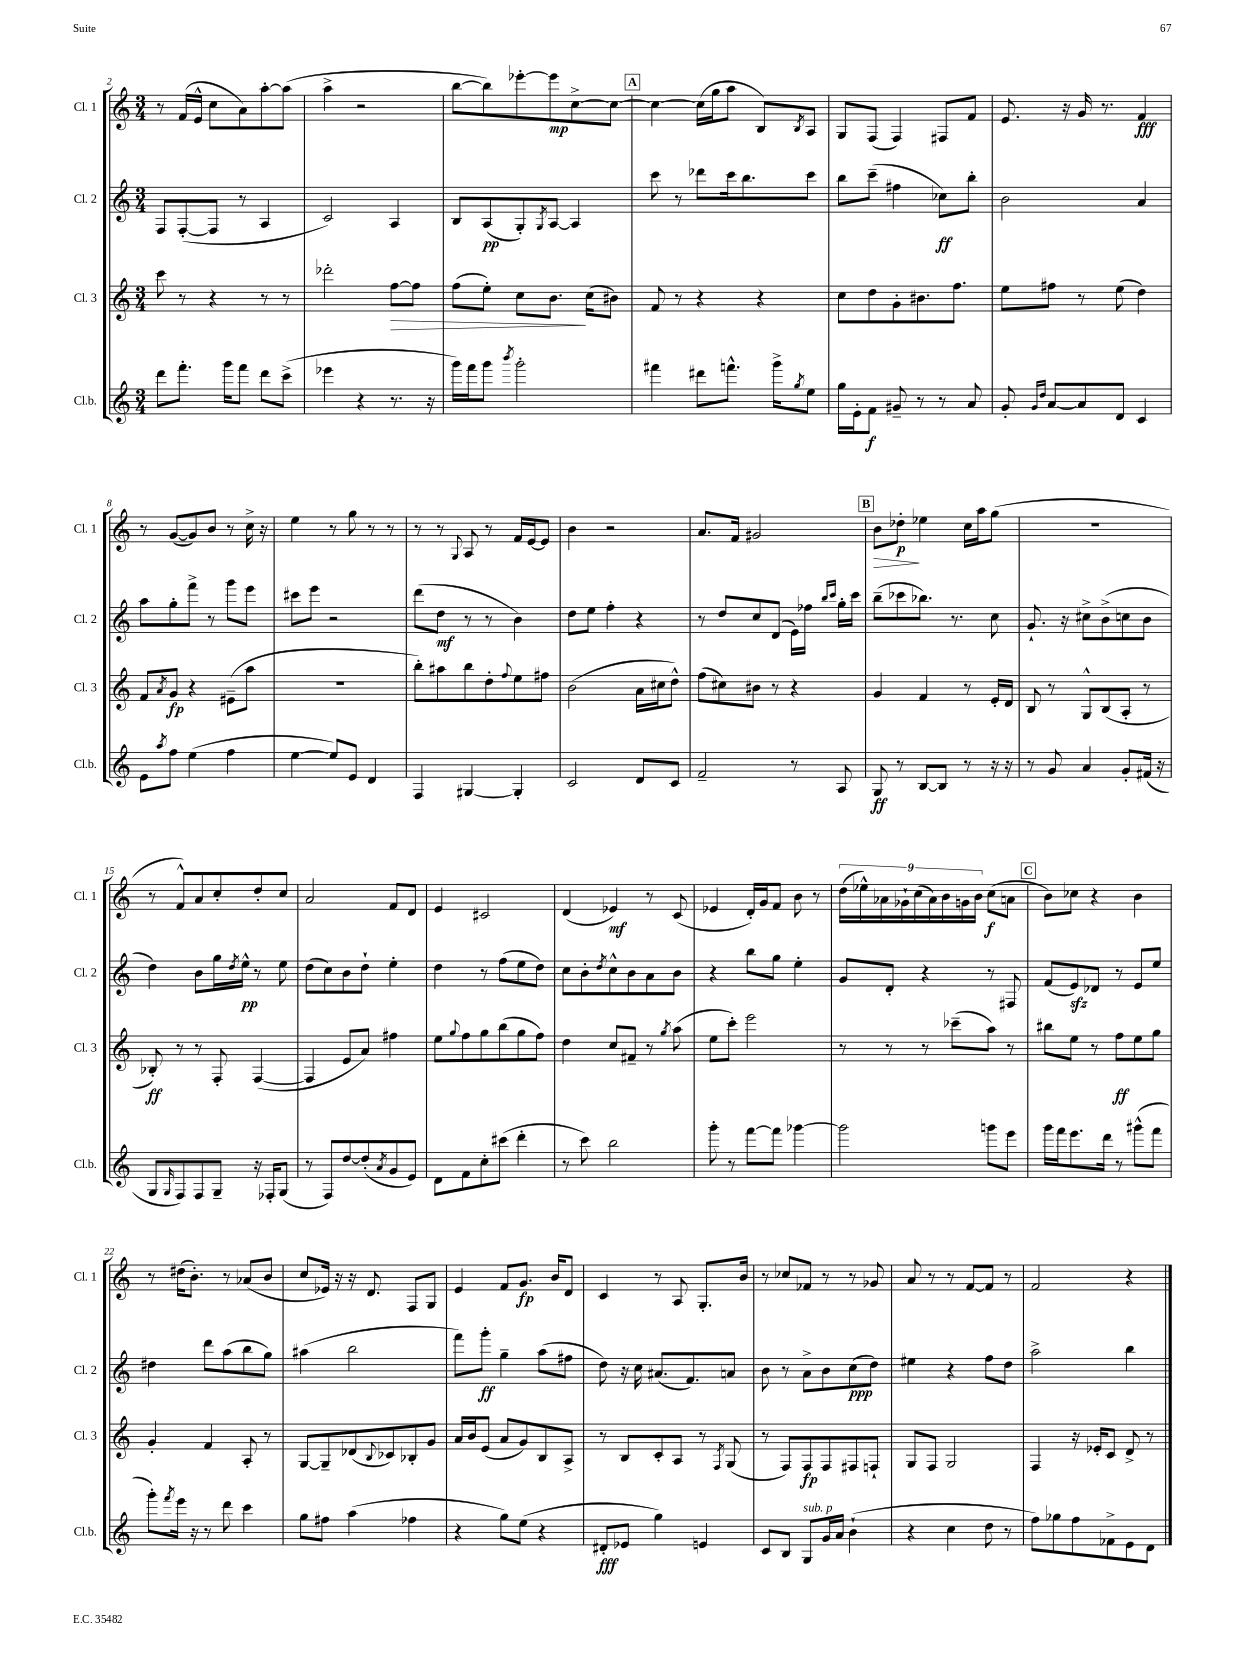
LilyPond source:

<<
\new StaffGroup <<
\new Staff = "s0" \with { instrumentName = "Cl. 1" shortInstrumentName = "Cl. 1" } {
    \clef treble \key c \major \numericTimeSignature \time 3/4
    r8 f'16( e'16-^ c''8 a'8) a''8~-. a''8( |
    a''4-> r2 |
    b''8~ b''8) ees'''8~-. ees'''8\mp c''8~-> c''8~ |
    \mark \markup { \box "A" } c''4~ c''16( g''16 a''8 b8) \acciaccatura { b8 } a8 |
    g8 f8( f4) fis8 f'8 |
    e'8. r16 g'16 r8. f'4\fff |
    r8 g'8~( g'8) b'8 r8 c''16-> r16 |
    e''4 r8 g''8 r8 r8 |
    r8 r8 \appoggiatura { g8 } a8 r8 f'16 e'16~ e'8 |
    b'4 r2 |
    a'8. f'16 gis'2 |
    \mark \markup { \box "B" } b'8\> des''8-.\p\! ees''4 c''16 a''16 g''8( |
    R2. |
    r8 f'8-^) a'8 c''8-. d''8-. c''8 |
    a'2 f'8 d'8 |
    e'4 cis'2 |
    d'4( ees'4\mf) r8 c'8( |
    ees'4 d'16-.) g'16 f'8 b'8 r8 |
    \tuplet 9/8 { d''16( ees''16-^) aes'16 ges'16-! c''16( aes'16) b'16 g'16 b'16 } c''8\f( a'8 |
    \mark \markup { \box "C" } b'8) ces''8 r4 b'4 |
    r8 dis''16( b'8.-.) r8 aes'8( b'8 |
    c''8 ees'16) r16 r16 d'8. f8 g8 |
    e'4 f'8 g'8.\fp b'16 d'8 |
    c'4 r8 a8 g8.-. b'16 |
    r8 ces''8 fes'8 r8 r8 ges'8 |
    a'8 r8 r8 f'8~ f'8 r8 |
    f'2 r4 \bar "|." |
}
\new Staff = "s1" \with { instrumentName = "Cl. 2" shortInstrumentName = "Cl. 2" } {
    \clef treble \key c \major \numericTimeSignature \time 3/4
    f8 f8~-.( f8 r8 a4 |
    c'2) a4 |
    b8 a8\pp( g8-.) \acciaccatura { g8 } a8~ a4 |
    \mark \markup { \box "A" } c'''8 r8 des'''8 c'''16 b''8. c'''8 |
    b''8 c'''8--( fis''4 ces''8\ff) b''8-. |
    b'2 a'4 |
    a''8 g''8-. f'''8-> r8 g'''8 e'''8 |
    cis'''8 e'''8 r2 |
    d'''8( d''8\mf r8 r8 b'4) |
    d''8 e''8 f''4-. r4 |
    r8 d''8 c''8 d'8( e'16) fes''16 \grace { b''16 c'''16 } g''16-. c'''16 |
    \mark \markup { \box "B" } b''8--( ces'''8 bes''8.) r8. c''8 |
    g'8.-! r16 cis''8-> b'8->( c''8 b'8 |
    d''4) b'8 g''16 \acciaccatura { d''8 } e''16-^\pp r8 e''8 |
    d''8( c''8) b'8 d''8-! e''4-. |
    d''4 r8 f''8( e''8 d''8) |
    c''8 b'8-. \acciaccatura { d''8 } c''8-^ b'8 a'8 b'8 |
    r4 b''8 g''8 e''4-. |
    g'8 d'8-. r4 r8 fis8 |
    \mark \markup { \box "C" } f'8( e'8\sfz) des'8 r8 e'8 e''8 |
    dis''4 d'''8 a''8( b''8 g''8) |
    ais''4( b''2 |
    f'''8) g'''8-.\ff g''4-- a''8( fis''8 |
    d''8) r16 c''16 ais'8.( f'8.) a'8 |
    b'8 r8 a'8-> b'8 c''8\ppp( d''8) |
    eis''4 r4 f''8 d''8 |
    a''2-> b''4 \bar "|." |
}
\new Staff = "s2" \with { instrumentName = "Cl. 3" shortInstrumentName = "Cl. 3" } {
    \clef treble \key c \major \numericTimeSignature \time 3/4
    c'''8 r8 r4 r8 r8 |
    des'''2-. f''8~\> f''8 |
    f''8( e''8-.) c''8 b'8.\! c''16( bis'8) |
    \mark \markup { \box "A" } f'8 r8 r4 r4 |
    c''8 d''8 g'8-. bis'8. f''8. |
    e''8 fis''8 r8 e''8( d''4) |
    f'8 \acciaccatura { a'8 } g'8\fp r4 eis'8--( a''8 |
    r2. |
    b''8-.) ais''8 b''8 d''8-. \appoggiatura { f''8 } e''8 fis''8 |
    b'2( a'16 cis''16 d''8-^) |
    f''8( cis''8) bis'8 r8 r4 |
    \mark \markup { \box "B" } g'4 f'4 r8 e'16-. d'16 |
    b8 r8 g8-^ b8( a8-. r8 |
    bes8-.\ff) r8 r8 f8-. f4~( |
    f4 e'8 a'8) fis''4 |
    e''8 \appoggiatura { g''8 } f''8 g''8 b''8( g''8 f''8) |
    d''4 c''8 fis'8-- r8 \acciaccatura { g''8 } a''8( |
    e''8 c'''8-.) e'''2 |
    r8 r8 r8 ces'''8--( a''8) r8 |
    \mark \markup { \box "C" } bis''8 e''8 r8 f''8\ff e''8 g''8 |
    g'4-. f'4 a8-. r8 |
    g8~ g8-- des'8( \appoggiatura { b8 } ces'8) bes8-. g'8 |
    a'16 b'16 e'8( a'8 g'8) b8 a8-> |
    r8 b8 c'8-. a8 r8 \acciaccatura { f8 } g8( |
    r8 f8) f8\fp f8 fis8 f8-! |
    g8 f8 g2 |
    f4 r16 ees'16-. c'8 d'8-> r8 \bar "|." |
}
\new Staff = "s3" \with { instrumentName = "Cl.b." shortInstrumentName = "Cl.b." } {
    \clef treble \key c \major \numericTimeSignature \time 3/4
    d'''8 f'''8.-. g'''16 f'''8 d'''8 c'''8->( |
    ees'''4 r4 r8. r16 |
    g'''16) f'''16 g'''8 \acciaccatura { b'''8 } g'''2-. |
    \mark \markup { \box "A" } fis'''4 dis'''8 f'''8.-^ g'''16-> \acciaccatura { g''8 } e''8 |
    g''16 e'16-. f'8\f gis'8-- r8 r8 a'8 |
    g'8-. \grace { g'16 d''16 } a'8~ a'8 d'8 c'4 |
    e'8 \acciaccatura { a''8 } f''8 e''4( f''4 |
    e''4~ e''8) e'8 d'4 |
    f4 gis4~ gis4-. |
    c'2 d'8 c'8 |
    f'2-- r8 a8 |
    \mark \markup { \box "B" } g8\ff r8 b8~ b8 r8 r16 r16 |
    r8 g'8 a'4 g'8-. fis'16( r16 |
    g8 \grace { g16 } f8) f8 g8-- r16 fes16-. g8( |
    r8 f8) d''8~ d''8-.( \acciaccatura { a'8 } g'8 e'8) |
    d'8 f'8 c''8-. cis'''8( d'''4-. |
    r8 c'''8) b''2 |
    g'''8-. r8 f'''8~ f'''8 ges'''4~ |
    ges'''2 g'''8 e'''8 |
    \mark \markup { \box "C" } g'''16 f'''16 e'''8. d'''16 r8 gis'''8-^( f'''8 |
    g'''8-.) \acciaccatura { f'''8 } e'''16 r16 r8 d'''8 c'''4 |
    g''8 fis''8 a''4( fes''4 |
    r4 g''8) e''8( r4 |
    dis'8-.\fff ees'8 g''4) e'4 |
    c'8 b8 g8^\markup { \italic "sub. p" } g'16 a'16 b'4-!( |
    r4 c''4 d''8 r8 |
    f''8) ges''8 f''8 fes'8-> e'8 d'8 \bar "|." |
}
>>
>>
\layout { \context { \Score currentBarNumber = #2 } }
